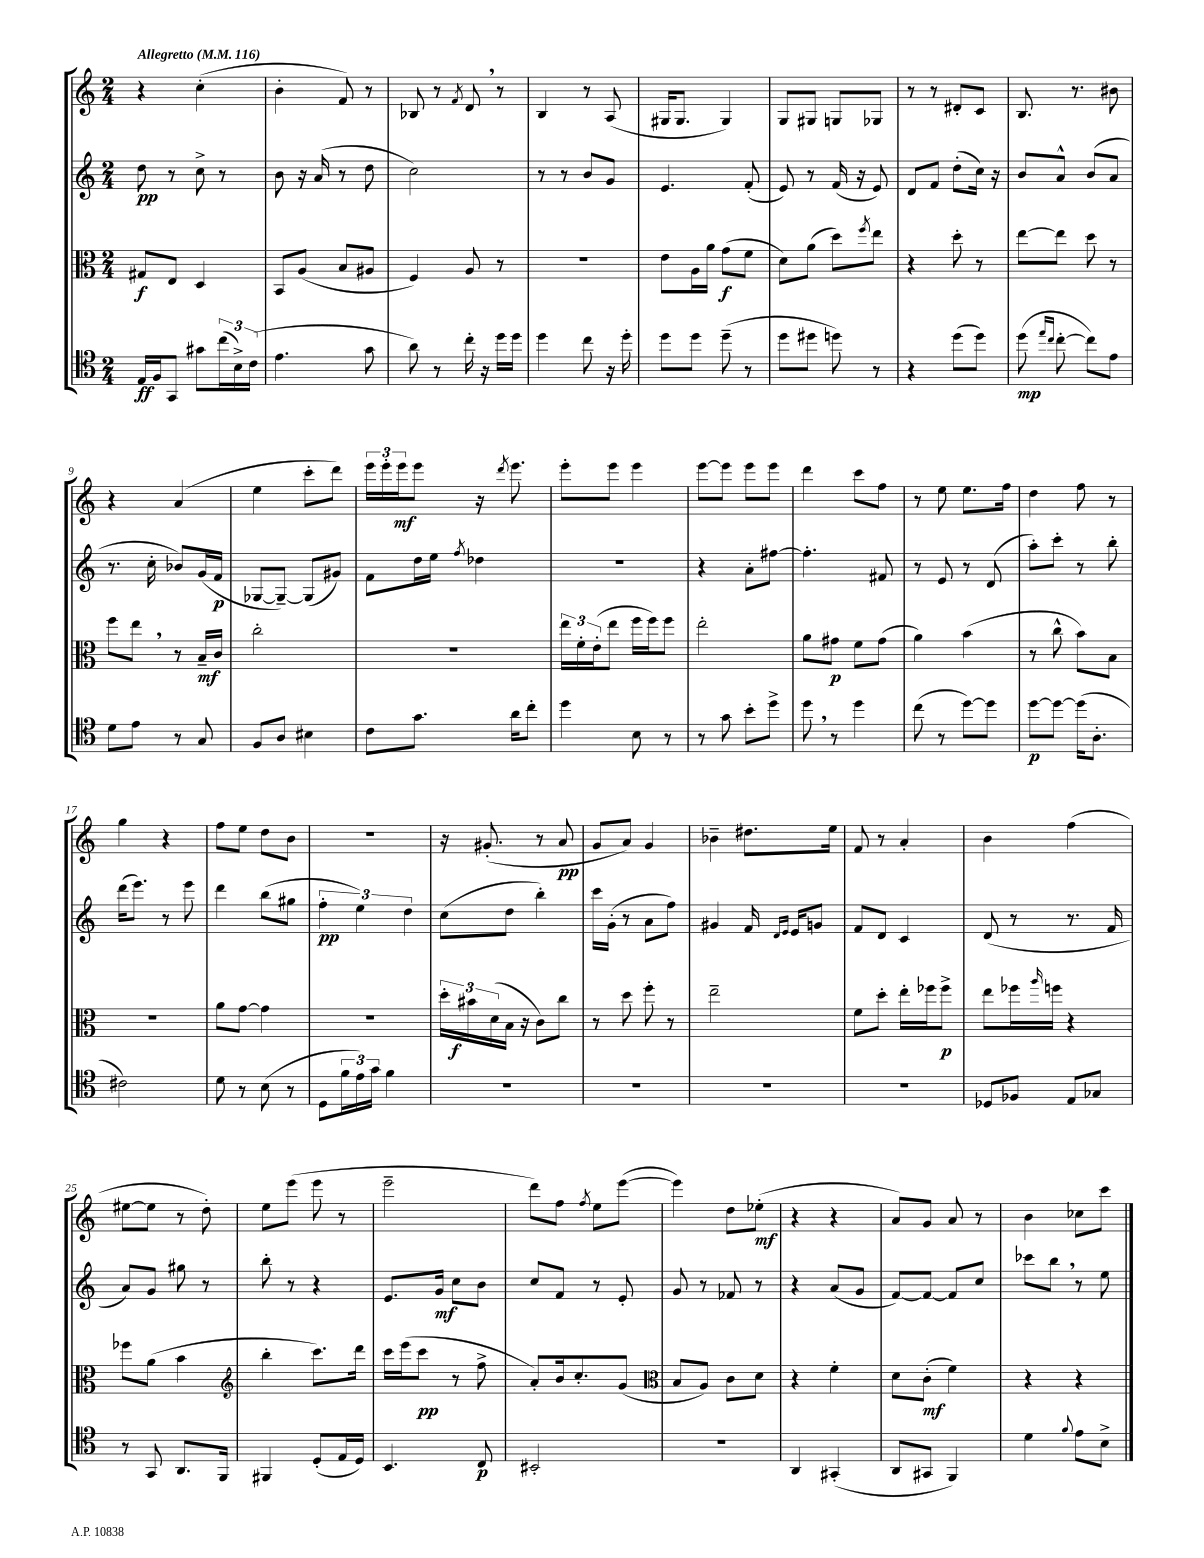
<<
\new StaffGroup <<
\new Staff = "s0" {
    \clef treble \key c \major \numericTimeSignature \time 2/4 \tempo "Allegretto" 4 = 116
    r4 c''4-.( |
    b'4-. f'8) r8 |
    bes8 r8 \acciaccatura { f'8 } d'8 \breathe r8 |
    b4 r8 a8( |
    gis16 gis8. gis4) |
    g8 gis8 g8 ges8 |
    r8 r8 dis'8-. c'8 |
    b8. r8. bis'8 |
    r4 a'4( |
    e''4 c'''8-. d'''8) |
    \tuplet 3/2 { e'''16 e'''16-. e'''16\mf } e'''8 r16 \acciaccatura { d'''8 } e'''8. |
    e'''8-. e'''8 e'''4 |
    e'''8~ e'''8 e'''8 e'''8 |
    d'''4 c'''8 f''8 |
    r8 e''8 e''8. f''16 |
    d''4 f''8 r8 |
    g''4 r4 |
    f''8 e''8 d''8 b'8 |
    R2 |
    r16 gis'8.-.( r8 a'8\pp |
    g'8 a'8) g'4 |
    bes'4-- dis''8. e''16 |
    f'8 r8 a'4-. |
    b'4 f''4( |
    eis''8~ eis''8 r8 d''8-.) |
    e''8 e'''8( e'''8 r8 |
    e'''2-- |
    d'''8) f''8 \acciaccatura { f''8 } e''8 e'''8~( |
    e'''4) d''8 ees''8-.\mf( |
    r4 r4 |
    a'8) g'8 a'8 r8 |
    b'4 ces''8 c'''8 \bar "|." |
}
\new Staff = "s1" {
    \clef treble \key c \major \numericTimeSignature \time 2/4
    d''8\pp r8 c''8-> r8 |
    b'8 r16 a'16( r8 d''8 |
    c''2) |
    r8 r8 b'8 g'8 |
    e'4. f'8-.( |
    e'8) r8 f'16( r16 e'8) |
    d'8 f'8 d''8-.( c''16) r16 |
    b'8 a'8-^ b'8( a'8 |
    r8. c''16-. bes'8) g'16( f'16\p |
    ges8~ ges8~--) ges8( gis'8) |
    f'8 d''16 e''16 \acciaccatura { f''8 } des''4 |
    R2 |
    r4 a'8-. fis''8~ |
    fis''4.-. fis'8 |
    r8 e'8 r8 d'8( |
    a''8-.) c'''8-. r8 b''8-. |
    d'''16( e'''8.) r8 e'''8 |
    d'''4 b''8( gis''8 |
    \tuplet 3/2 { f''4-.\pp e''4) d''4 } |
    c''8( d''8 b''4-.) |
    c'''16 g'16-.( r8 a'8 f''8) |
    gis'4 f'16 \grace { d'16 e'16 } e'16 g'8 |
    f'8 d'8 c'4 |
    d'8( r8 r8. f'16 |
    a'8) g'8 gis''8 r8 |
    b''8-. r8 r4 |
    e'8. g'16\mf c''8 b'8 |
    c''8 f'8 r8 e'8-. |
    g'8 r8 fes'8 r8 |
    r4 a'8( g'8 |
    f'8~) f'8~ f'8 c''8 |
    ces'''8 b''8 \breathe r8 e''8 \bar "|." |
}
\new Staff = "s2" {
    \clef alto \key c \major \numericTimeSignature \time 2/4
    gis8\f e8 d4 |
    b,8 a8( b8 ais8 |
    f4) a8 r8 |
    R2 |
    e'8 a16 a'16 g'8\f( f'8 |
    d'8) a'8( d''8) \acciaccatura { f''8 } e''8 |
    r4 d''8-. r8 |
    e''8~ e''8 d''8 r8 |
    f''8 e''8 \breathe r8 b16--\mf c'16 |
    c''2-. |
    R2 |
    \tuplet 3/2 { e''16 f'16-. e'16-.( } e''8 f''16 f''16) f''8 |
    e''2-. |
    a'8 gis'8\p f'8 gis'8( |
    a'4) b'4( |
    r8 c''8-^ b'8) b8 |
    R2 |
    a'8 g'8~ g'4 |
    R2 |
    \tuplet 3/2 { d''16-. bis'16\f d'16( } b16 r16 c'8) c''8 |
    r8 d''8 f''8-. r8 |
    e''2-- |
    f'8 d''8-. e''16-. fes''16 fes''8->\p |
    e''8 fes''16 \grace { a''16 } f''16 r4 |
    fes''8 a'8( b'4 |
    \clef treble b''4-. c'''8.) d'''16 |
    c'''16 e'''16( c'''8\pp r8 f''8-> |
    a'8-.) b'16 c''8.-. g'8( |
    \clef alto b8 a8) c'8 d'8 |
    r4 f'4-. |
    d'8 c'8-.\mf( f'4) |
    r4 r4 \bar "|." |
}
\new Staff = "s3" {
    \clef tenor \key c \major \numericTimeSignature \time 2/4
    e16\ff f16 g,8 gis'8 \tuplet 3/2 { c''16( b16->) c'16( } |
    e'4. g'8 |
    a'8) r8 c''16-. r16 d''16 d''16 |
    d''4 c''8 r16 d''16-. |
    d''8 d''8 d''8--( r8 |
    d''8 dis''8 d''8) r8 |
    r4 d''8( d''8) |
    d''8\mp( \grace { e''16 c''16 } c''8~-. c''8) e'8 |
    d'8 e'8 r8 g8 |
    f8 a8 bis4 |
    c'8 g'8. a'16 c''8-. |
    d''4 b8 r8 |
    r8 g'8 b'8-. d''8-> |
    d''8 \breathe r8 d''4 |
    c''8( r8 d''8~) d''8 |
    d''8~\p d''8~ d''16( a8.-. |
    cis'2) |
    d'8 r8 b8( r8 |
    d8 \tuplet 3/2 { f'16 e'16) g'16 } f'4 |
    R2 |
    R2 |
    R2 |
    R2 |
    des8 fes8 e8 ges8 |
    r8 g,8 a,8. f,16 |
    fis,4 d8-.( e16 d16) |
    b,4. c8\p |
    bis,2-. |
    r2 |
    a,4 gis,4-.( |
    a,8 gis,8 f,4) |
    d'4 \appoggiatura { f'8 } e'8 b8-> \bar "|." |
}
>>
>>
